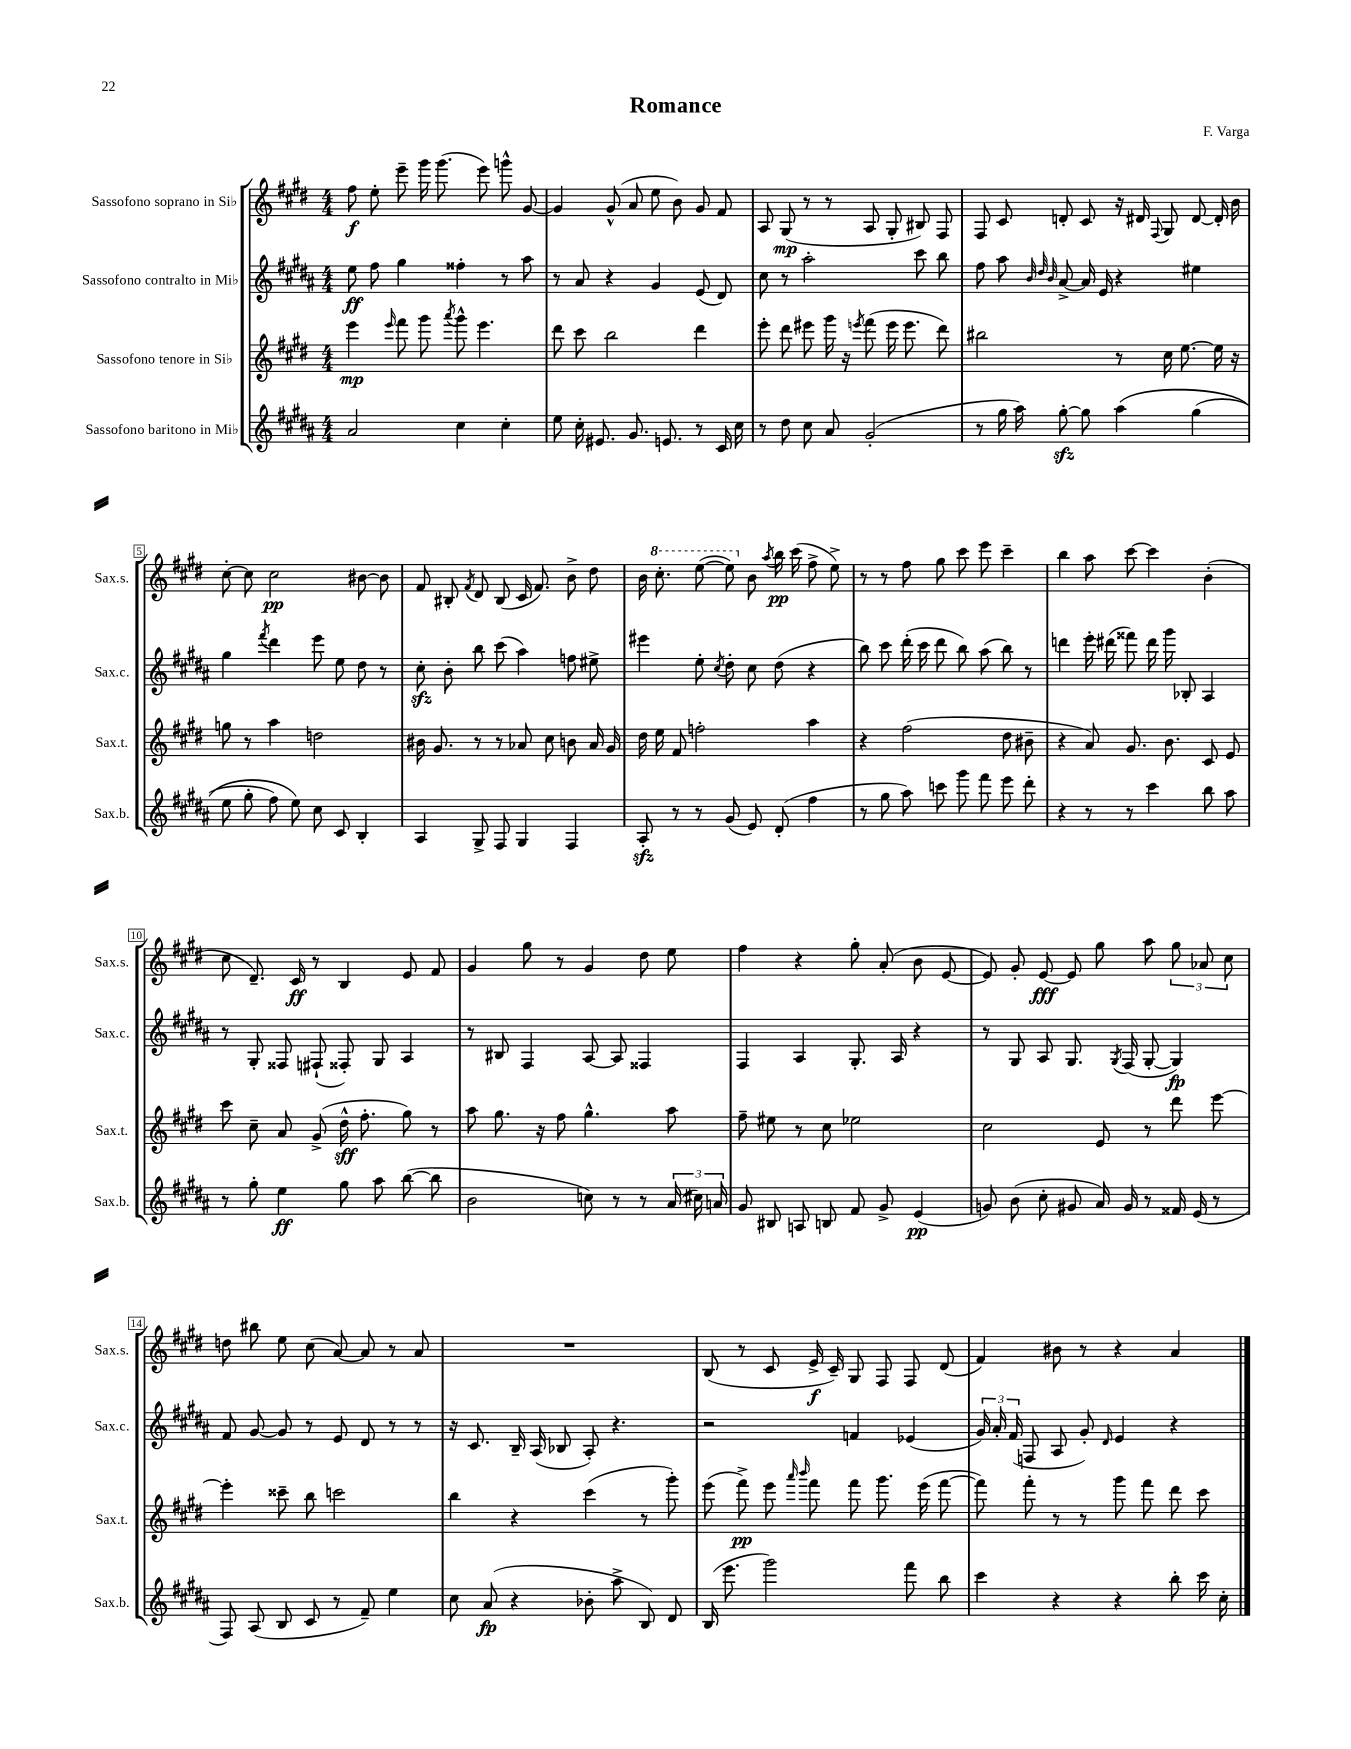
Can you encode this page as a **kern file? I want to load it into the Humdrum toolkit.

**kern	**kern	**kern	**kern
*staff4	*staff3	*staff2	*staff1
*clefG2	*clefG2	*clefG2	*clefG2
*k[f#c#g#d#a#]	*k[f#c#g#d#]	*k[f#c#g#d#a#]	*k[f#c#g#d#]
*M4/4	*M4/4	*M4/4	*M4/4
2a#	4eee	8ee	8ff#
.	.	8ff#	8ee'
.	16qqeee	.	.
.	8fff#	4gg#	8eee~
.	8ggg#	.	16ggg#
.	.	.	(8.ggg#
.	8qaaa	.	.
4cc#	8ggg#^^	4ff##'	.
.	4.eee	.	8eee)
4cc#'	.	8r	8ggg^^
.	.	8aa#	[8g#
=	=	=	=
8ee	8ddd#	8r	4g#]
16cc#'	8ccc#	8a#	.
8.e#	.	.	.
.	2bb	4r	(8g#^^
8.g#	.	.	8a
.	.	4g#	8ee
8.e	.	.	.
.	.	.	8b)
8r	4ddd#	(8e	8g#
16c#	.	8d#)	8f#
16cc#	.	.	.
=	=	=	=
8r	8eee'	8cc#	8A
8dd#	8ddd#	8r	(8G#
8cc#	8eee#	2aa#'	8r
8a#	16ggg#	.	8r
.	16r	.	.
.	8qeee	.	.
(2g#'	(8fff#	.	8A
.	16eee	.	8G#'
.	8.eee	.	.
.	.	8ccc#	8B#)
.	8ddd#)	8bb	8F#
=	=	=	=
8r	2bb#	8ff#	8F#
16gg#	.	8aa#	8c#
16aa#)	.	.	.
.	.	32qqb	.
.	.	32qqdd#	.
.	.	32qqb	.
[8gg#'	.	[8a#^	8d'
8gg#]	.	16a#]	8c#
.	.	16e	.
&(4aa#	8r	4r	16r
.	.	.	16d#
.	.	.	8qqF#
.	16cc#	.	8G#
.	[8.ee	.	.
(4gg#	.	4ee#	[8d#
.	16ee]	.	16d#']
.	16r	.	16b
=	=	=	=
8ee	8gg	4gg#	[8cc#'
8gg#'	8r	.	8cc#]
.	.	8qfff#	.
8ff#)	4aa	4ddd#	2cc#
8ee&)	.	.	.
8cc#	2dd	8eee	.
8c#	.	8ee	.
4B'	.	8dd#	[8b#
.	.	8r	8b#]
=	=	=	=
4A#	16b#	8cc#'	8f#
.	8.g#	.	.
.	.	8b'	8B#'
.	.	.	8qf#
8G#^	8r	8bb	8d#
8F#	8r	(8ccc#	(8B#
4G#	8a-	4aa#)	16c#
.	.	.	8.f#)
.	8cc#	.	.
4F#	8b	8ff	8b^
.	16a-	8ee#^	8dd#
.	16g#	.	.
=	=	=	=
8A#'	16dd#	4eee#	16b
.	16ee	.	8.ccc#'
8r	8f#	.	.
8r	2ff'	8ee'	([8eee
.	.	8qcc#	.
(8g#	.	8dd#'	8eee])
8e)	.	8cc#	8b
.	.	.	8qaa
(8d#'	.	(8dd#	16bb
.	.	.	(16ccc#
4ff#	4aa	4r	8ff#^
.	.	.	8ee^)
=	=	=	=
8r	4r	8bb)	8r
8gg#	.	8ccc#	8r
8aa#)	(2ff#	(16ddd#'	8ff#
.	.	16ccc#	.
8ccc	.	8ddd#	8gg#
8ggg#	.	8bb)	8ccc#
8fff#	.	(8aa#	8eee
8eee	8dd#	8bb)	4ccc#~
8ddd#'	8b#~	8r	.
=	=	=	=
4r	4r	4ddd	4bb
8r	8a)	16eee'	8aa
.	.	(16ddd#	.
8r	8.g#	8fff##)	[8ccc#
4ccc#	.	16ddd#	4ccc#]
.	8.b	16ggg#	.
.	.	8B-'	.
8bb	8c#	4A#	(4b'
8aa#	8e	.	.
=	=	=	=
8r	8ccc#	8r	8cc#
8gg#'	8cc#~	8G#'	8.d#~)
4ee	8a	8F##	.
.	.	.	16c#
.	(8g#^	(8F#`	8r
8gg#	16dd#^^	8F##')	4B
.	8.ff#'	.	.
8aa#	.	8G#	.
([8bb	8gg#)	4A#	8e
8bb]	8r	.	8f#
=	=	=	=
2b	8aa	8r	4g#
.	8.gg#	8B#	.
.	.	4F#	8gg#
.	16r	.	.
.	8ff#	.	8r
8cc)	4.gg#^^	[8A#	4g#
8r	.	8A#]	.
8r	.	4F##	8dd#
(24a#	8aa	.	8ee
24cc#)	.	.	.
24a	.	.	.
=	=	=	=
8g#	8ff#~	4F#	4ff#
8B#	8ee#	.	.
8A	8r	4A#	4r
8B	8cc#	.	.
8f#	2ee-	8.G#'	8gg#'
8g#^	.	.	(8a'
.	.	16A#	.
(4e	.	4r	8b
.	.	.	[8e
=	=	=	=
8g)	2cc#	8r	8e])
(8b	.	8G#	8g#'
8cc#'	.	8A#	[8e
8g#	.	8.G#	8e]
16a#)	8e	.	8gg#
.	.	8qG#	.
16g#	.	(16F#	.
8r	8r	[8G#'	8aa
16f##	8ddd#	4G#])	12gg#
(16e	.	.	.
.	.	.	12a-
8r	[8eee	.	.
.	.	.	12cc#
=	=	=	=
8F#)	4eee']	8f#	8dd
(8A#	.	[8g#	8bb#
8B	8ccc##~	8g#]	8ee
8c#	8bb	8r	(8cc#
8r	2ccc	8e	[8a)
8f#~)	.	8d#	8a]
4ee	.	8r	8r
.	.	8r	8a
=	=	=	=
8cc#	4bb	16r	1r
.	.	8.c#	.
(8a#	.	.	.
4r	4r	16B~	.
.	.	(16A#	.
.	.	8B-	.
8b-'	(4ccc#	8A#')	.
8aa#^	.	4.r	.
8B)	8r	.	.
8d#	8ggg#')	.	.
=	=	=	=
(16B	(8eee	2r	(8B
8.eee	.	.	.
.	8fff#^)	.	8r
2ggg#)	8eee	.	8c#
.	16qqaaa	.	.
.	16qqbbb	.	.
.	8fff#	.	16e^
.	.	.	16c#~)
.	8fff#	4f	8G#
.	8.ggg#	.	8F#
8fff#	.	(4e-	8F#
.	(16eee	.	.
8bb	[8fff#	.	(8d#
=	=	=	=
4ccc#	8fff#])	24g#)	4f#)
.	.	24a#'	.
.	.	(24f#	.
.	8fff#'	8F	.
4r	8r	8A#	8b#
.	8r	8g#')	8r
.	.	16qqd#	.
4r	8ggg#	4e	4r
.	8fff#	.	.
8bb'	8ddd#	4r	4a
16ccc#	8ccc#	.	.
16cc#'	.	.	.
==	==	==	==
*-	*-	*-	*-
